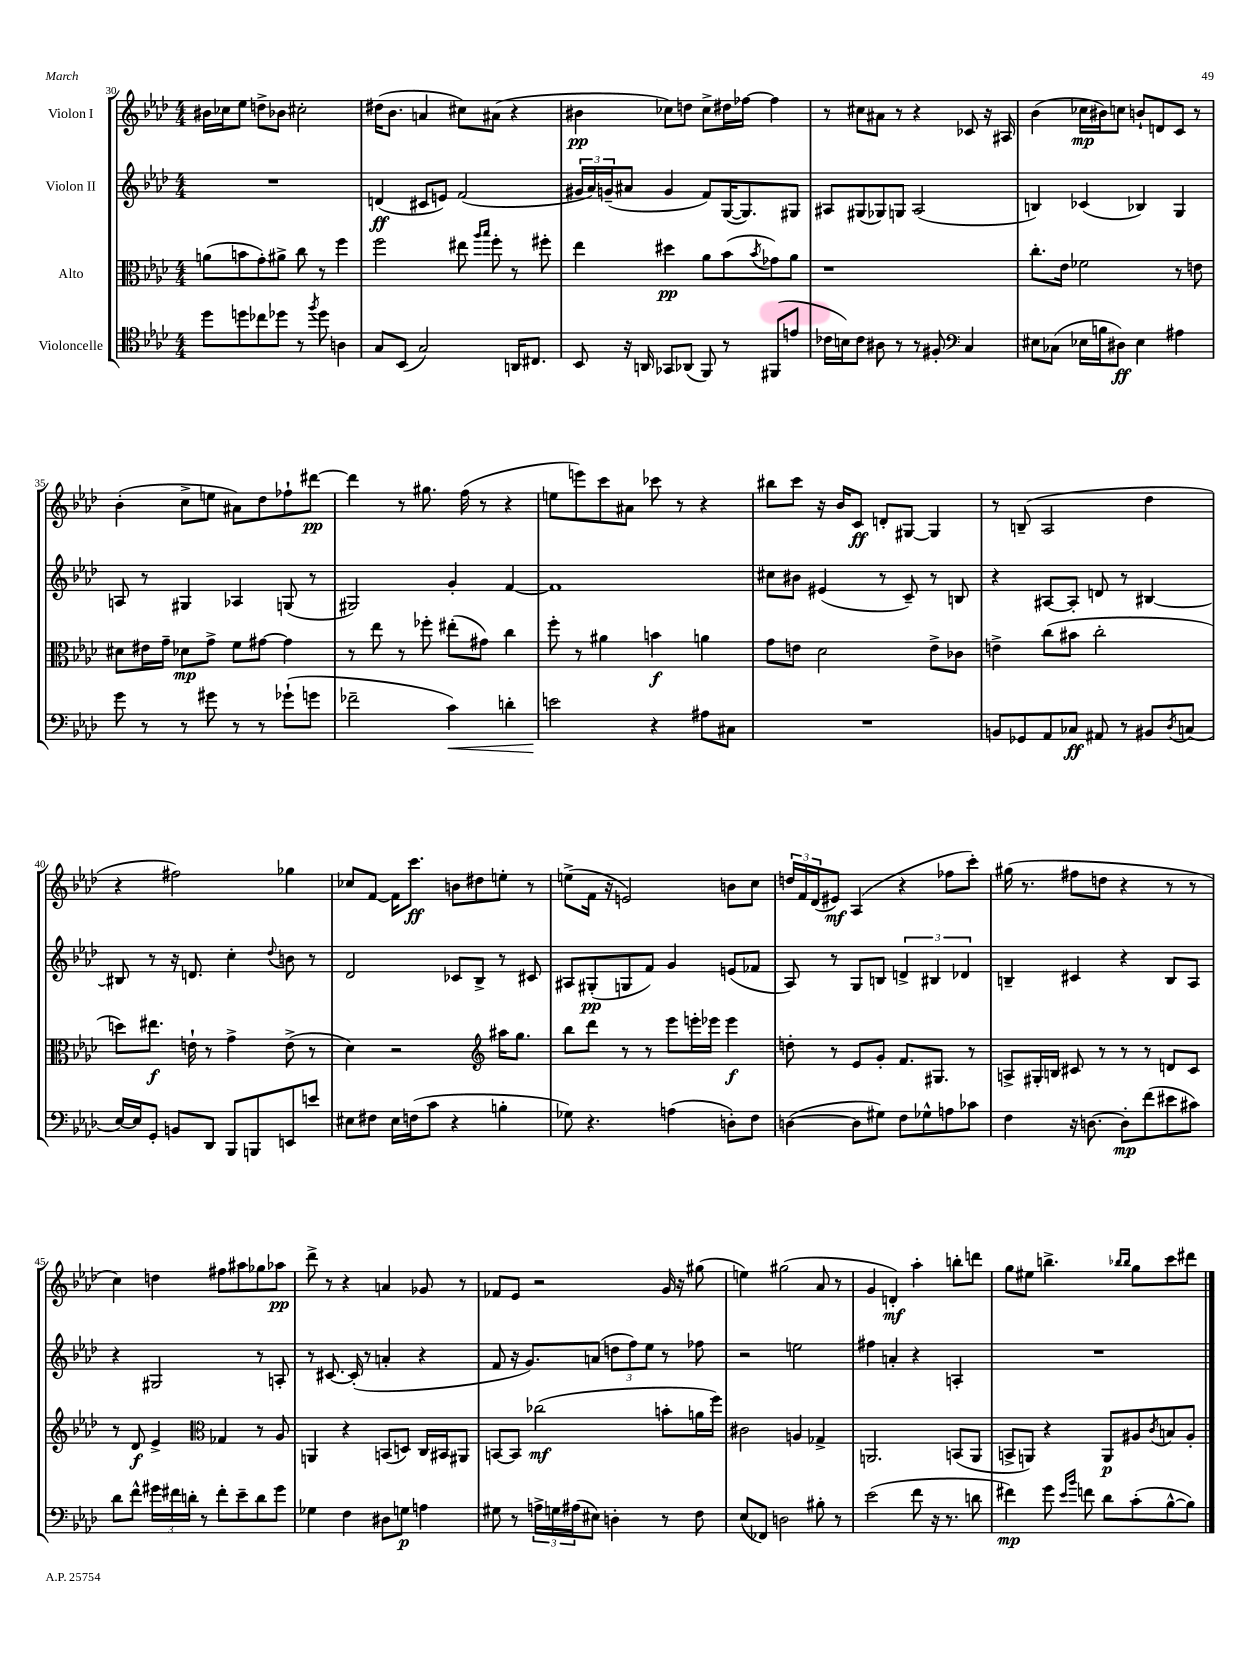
<<
\new StaffGroup <<
\new Staff = "s0" \with { instrumentName = "Violon I" } {
    \clef treble \key aes \major \numericTimeSignature \time 4/4
    bis'16 ces''16 ees''8 d''8-> bes'8 cis''2-. |
    dis''16( bes'8. a'4 cis''8) ais'8( r4 |
    bis'4\pp ces''8) d''8 ces''8-> dis''16 fes''16~ fes''4 |
    r8 cis''8 ais'8 r8 r4 ces'8 r16 ais16 |
    bes'4( ces''16\mp bis'16) c''8 b'8-! d'8 c'8 r8 |
    bes'4-.( c''8-> e''8 ais'8) des''8 fes''8-! dis'''8~\pp |
    dis'''4 r8 gis''8. f''16( r8 r4 |
    e''8 e'''8) c'''8 ais'8 ces'''8 r8 r4 |
    bis''8 c'''8 r16 bes'16 c'8\ff d'8-. gis8~ gis4 |
    r8 b8--( aes2 des''4 |
    r4 fis''2) ges''4 |
    ces''8 f'8~ f'16 c'''8.\ff b'8 dis''8 e''8-. r8 |
    e''8->( f'16 r16 e'2) b'8 c''8 |
    \tuplet 3/2 { d''16 f'16 des'16( } eis'8\mf) aes4( r4 fes''8 c'''8-.) |
    gis''16( r8. fis''8 d''8 r4 r8 r8 |
    c''4) d''4 fis''8 ais''8 ges''8 aes''8\pp |
    des'''8-> r8 r4 a'4 ges'8 r8 |
    fes'8 ees'8 r2 g'16 r16 gis''8( |
    e''4) gis''2( aes'8 r8 |
    g'4 d'4-.\mf) aes''4-. b''8-. d'''8 |
    g''8 eis''8 b''4.-> \grace { bes''16 bes''16 } g''8 c'''8 dis'''8 \bar "|." |
}
\new Staff = "s1" \with { instrumentName = "Violon II" } {
    \clef treble \key aes \major \numericTimeSignature \time 4/4
    R1 |
    d'4\ff( cis'8 e'8) f'2( |
    \tuplet 3/2 { gis'16 aes'16) g'16--( } ais'8 g'4 f'8) g16~( g8.) gis8 |
    ais8 gis8( ges8) g8 ais2( |
    b4) ces'4( bes4) g4 |
    a8 r8 gis4 aes4 g8( r8 |
    gis2) g'4-. f'4~ |
    f'1 |
    cis''8 bis'8 eis'4( r8 c'8--) r8 b8 |
    r4 ais8~ ais8-. d'8 r8 bis4~ |
    bis8 r8 r16 d'8. c''4-. \appoggiatura { des''8 } b'8 r8 |
    des'2 ces'8 bes8-> r8 cis'8 |
    ais8 gis8-.\pp( g8 f'8) g'4 e'8( fes'8 |
    aes8) r8 g8 b8 \tuplet 3/2 { d'4-> bis4 des'4 } |
    b4-- cis'4 r4 b8 aes8 |
    r4 gis2 r8 a8-. |
    r8 cis'8.~ cis'16-.( r8 a'4-. r4 |
    f'8 r16 g'8.) a'8( \tuplet 3/2 { d''8 f''8) ees''8 } r8 fes''8 |
    r2 e''2 |
    fis''4 a'4-. r4 a4-. |
    R1 \bar "|." |
}
\new Staff = "s2" \with { instrumentName = "Alto" } {
    \clef alto \key aes \major \numericTimeSignature \time 4/4
    a'8( b'8 g'8-.) ais'8-> c''8 r8 f''4 |
    f''2 eis''8 \grace { aes''16 bes''16 } f''8-. r8 fis''8-. |
    ees''4 dis''4\pp aes'8 bes'8( \acciaccatura { bes'8 } ges'8) aes'8 |
    r1 |
    c''8.-. ees'16 fes'2 r8 e'8 |
    dis'8 eis'16 g'16-- des'8\mp g'8-> f'8 gis'8~ gis'4 |
    r8 ees''8 r8 fes''8-. eis''8-.( gis'8) c''4 |
    f''8-. r8 ais'4 b'4\f a'4 |
    g'8 e'8 des'2 e'8-> ces'8 |
    e'4-> c''8( bis'8 c''2-. |
    d''8) eis''8.\f e'16-! r8 g'4-> e'8->( r8 |
    des'4) r2 \clef treble ais''16 g''8. |
    bes''8 des'''8 r8 r8 ees'''8 e'''16-. ees'''16 ees'''4\f |
    d''8-. r8 ees'8 g'8-. f'8. gis8. r8 |
    a8-> gis16-. b16 cis'8 r8 r8 r8 d'8 cis'8 |
    r8 des'8\f ees'4-> \clef alto ges4 r8 aes8 |
    a,4 r4 b,8( d8) c16 bis,16 ais,8 |
    b,8~ b,8 ces''2\mf( b'8-. a'16 f''16) |
    cis'2 a4 ges4-> |
    a,2. b,8( a,8 |
    b,8-> a,8) r4 a,8\p ais8 \acciaccatura { c'8 } b8 ais8-. \bar "|." |
}
\new Staff = "s3" \with { instrumentName = "Violoncelle" } {
    \clef tenor \key aes \major \numericTimeSignature \time 4/4
    des''8 d''8 ces''8 des''8 r8 \acciaccatura { f''8 } des''8 a4 |
    g8 bes,8( g2) a,16 cis8. |
    bes,8 r16 a,16 ges,8 aes,8( f,8) r8 fis,8( e'8 |
    ces'16 b16) ces'8 ais8 r8 r8 fis8-. \clef bass c4 |
    eis8 ces8( ees16 b16 dis8\ff) ees4 ais4 |
    g'8 r8 r8 gis'8 r8 r8 ges'8-!( g'8 |
    fes'2-- c'4\<) d'4-. |
    e'2\! r4 ais8 cis8 |
    R1 |
    b,8 ges,8 aes,8 ces8\ff ais,8 r8 bis,8 \acciaccatura { des8 } c8( |
    ees16~) ees16 g,8-. b,8 des,8 bes,,8 b,,8 e,8 e'8 |
    eis8 fis8 eis16 f16( c'8 r4 b4-. |
    ges8) r4. a4( d8-.) f8 |
    d4~( d8 gis8) f8 ges8-^ a8 ces'8 |
    f4 r16 d8.~ d8-.\mp f'8( eis'8 cis'8) |
    des'8 f'8-^ \tuplet 3/2 { gis'16 fis'16 d'16-. } r8 fis'8-. ees'8-- d'8 gis'8 |
    ges4 f4 dis8 g8\p a4 |
    gis8 r8 \tuplet 3/2 { a16-> g16 ais16( } eis8) d4-. r8 f8 |
    ees8( fes,8) d2 bis8-. r8 |
    ees'2( f'8 r16 r8. d'8 |
    fis'4\mp) g'8 \grace { ees'16 bes'16 } f'8 des'8 c'8-.( bes8~-^ bes8) \bar "|." |
}
>>
>>
\layout { \context { \Score currentBarNumber = #30 } }
